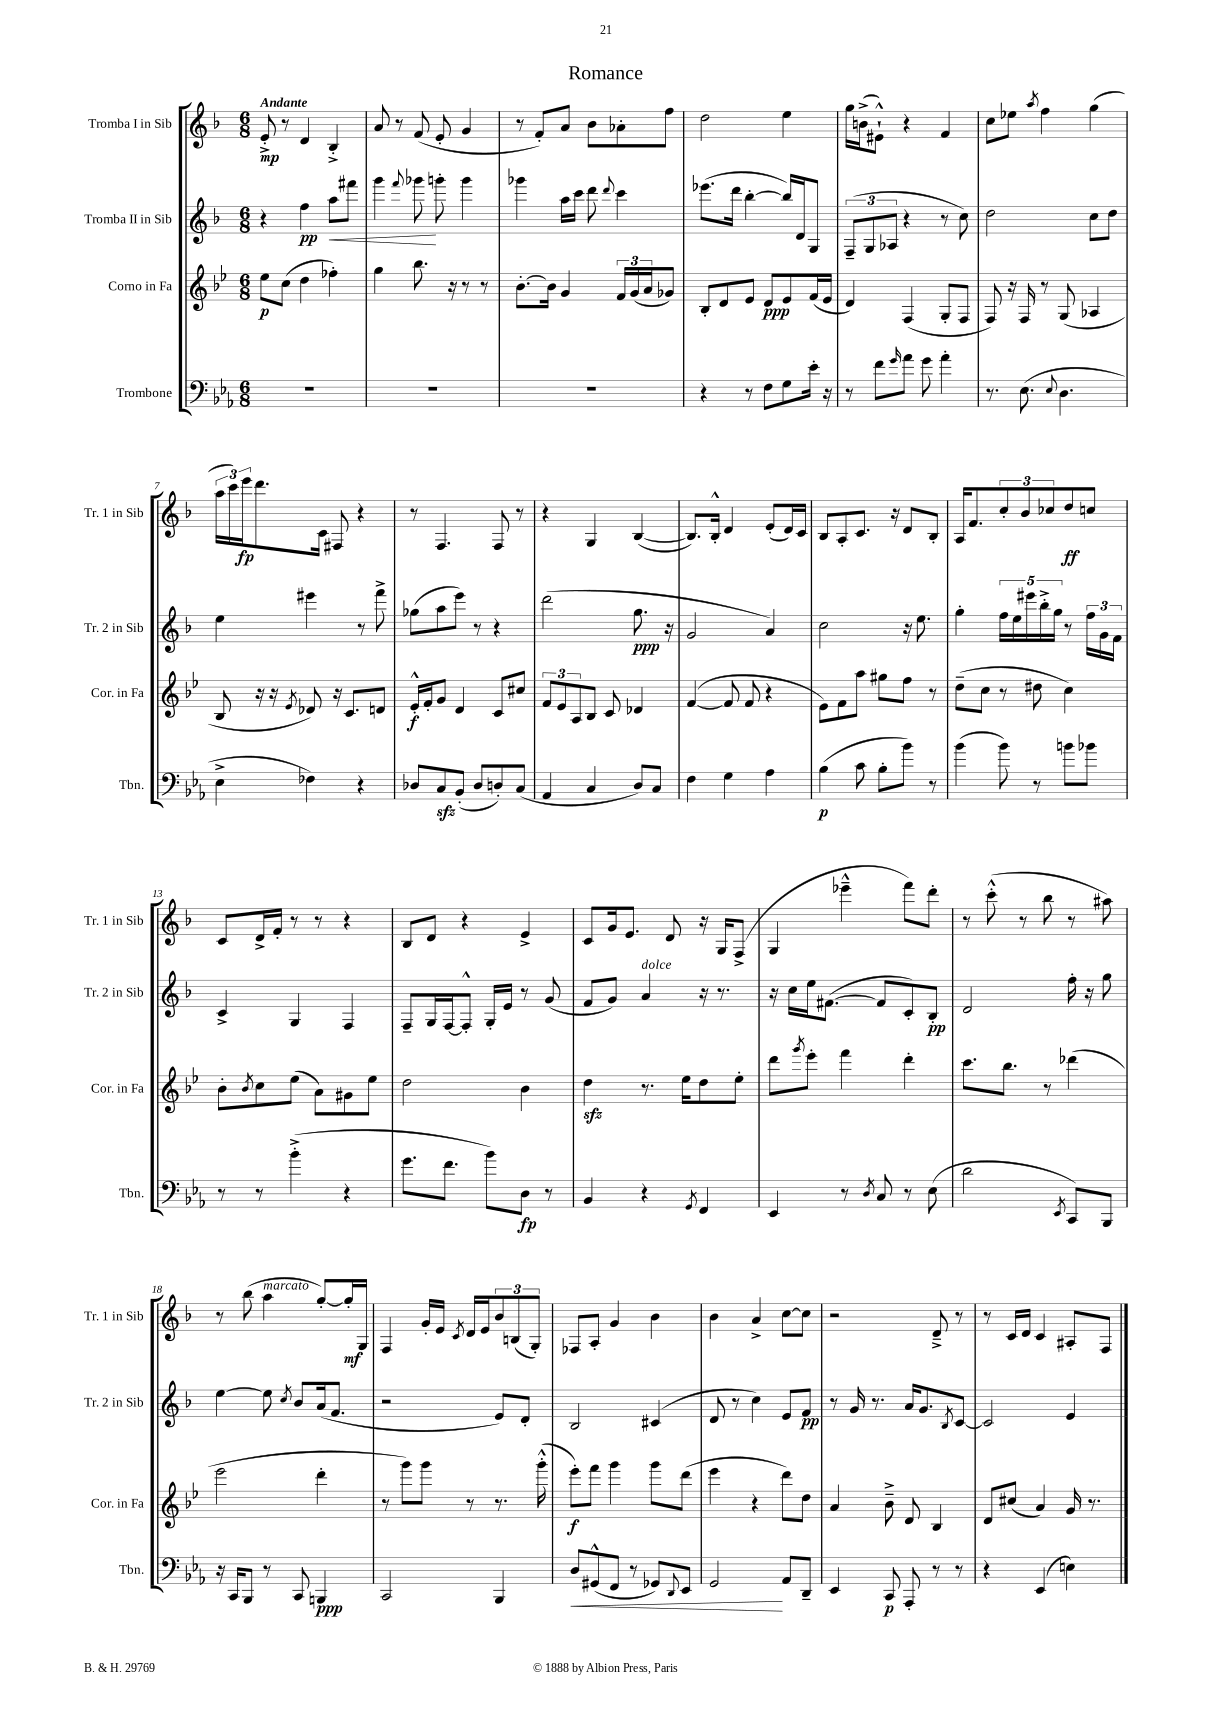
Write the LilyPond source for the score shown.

\header { title = "Romance" }
<<
\new StaffGroup <<
\new Staff = "s0" \with { instrumentName = "Tromba I in Sib" shortInstrumentName = "Tr. 1 in Sib" } {
    \clef treble \key f \major \numericTimeSignature \time 6/8 \tempo "Andante"
    e'8-.->\mp r8 d'4 bes4-.-> |
    a'8 r8 f'8( e'8-. g'4 |
    r8 f'8-.) a'8 bes'8 aes'8-. f''8 |
    d''2 e''4 |
    g''16 b'16->( eis'8-!-^) r4 f'4 |
    c''8 ees''8 \acciaccatura { a''8 } f''4 g''4( |
    \tuplet 3/2 { a''16 c'''16) e'''16\fp } d'''8. c'16 fis8 r4 |
    r8 f4. f8 r8 |
    r4 g4 bes4~( |
    bes8.) bes16-.-^ d'4 e'8-.( d'16) c'16 |
    bes8 a8-. c'8. r16 d'8 bes8-. |
    a16 f'8. \tuplet 3/2 { c''8-. bes'8 ces''8 } d''8\ff c''8 |
    c'8 d'16-> f'16-. r8 r8 r4 |
    bes8 d'8 r4 e'4-> |
    c'8 g'16 e'8. d'8 r16 g16 f8->( |
    g4 ees'''4---^ f'''8) d'''8-. |
    r8 c'''8-.-^( r8 bes''8 r8 ais''8) |
    r8 bes''8( a''4^\markup { \italic "marcato" } g''8~-.) g''16-.\mf g16 |
    f4 g'16-. e'16 \acciaccatura { c'8 } d'16 e'16 \tuplet 3/2 { bes'8 b8( g8-.) } |
    fes8 a8-. g'4 bes'4 |
    bes'4 a'4-> c''8~ c''8 |
    r2 d'8---> r8 |
    r8 c'16 d'16 c'4 ais8-. f8 \bar "|." |
}
\new Staff = "s1" \with { instrumentName = "Tromba II in Sib" shortInstrumentName = "Tr. 2 in Sib" } {
    \clef treble \key f \major \numericTimeSignature \time 6/8
    r4 f''4\pp a''8\< fis'''8 |
    g'''4 \appoggiatura { f'''8 } ges'''8\! g'''8-. g'''4 |
    ges'''4 a''16 c'''16 d'''8 \appoggiatura { d'''8 } c'''4 |
    ees'''8.( d'''16 bes''4~-. bes''16) d'16 g8 |
    \tuplet 3/2 { f8--( g8 aes8 } r4 r8 c''8) |
    d''2 c''8 d''8 |
    e''4 eis'''4 r8 f'''8-> |
    ges''8( a''8 e'''8) r8 r4 |
    d'''2( g''8.\ppp r16 |
    g'2 a'4) |
    c''2 r16 e''8. |
    g''4-. \tuplet 5/4 { f''16 e''16 eis'''16 bes''16-.-> g''16 } r8 \tuplet 3/2 { f''16 g'16 f'16 } |
    c'4-> g4 f4 |
    f8-- g16 f16~ f8-.-^ g16-. e'16 r8 g'8( |
    f'8 g'8) a'4^\markup { \italic "dolce" } r16 r8. |
    r16 c''16 e''16 fis'8.~( fis'8 c'8-.) bes8-.\pp |
    d'2 f''16-. r16 g''8 |
    e''4~ e''8 \acciaccatura { c''8 } bes'8 a'16( f'8. |
    r2 e'8) d'8-. |
    bes2 cis'4( |
    d'8 r8 c''4) e'8 f'8\pp |
    r8 g'16 r8. a'16 g'8. \acciaccatura { bes8 } c'8~ |
    c'2 e'4 \bar "|." |
}
\new Staff = "s2" \with { instrumentName = "Corno in Fa" shortInstrumentName = "Cor. in Fa" } {
    \clef treble \key bes \major \numericTimeSignature \time 6/8
    ees''8\p c''8( d''4 fes''4-.) |
    g''4 bes''8. r16 r8 r8 |
    bes'8.~-. bes'16 g'4 \tuplet 3/2 { f'16 g'16( a'16 } ges'8) |
    bes8-. d'8 ees'8 d'8\ppp ees'8 f'16( ees'16 |
    d'4) f4( g8-. f8 |
    f8) r16 f16 r8 g8( aes4 |
    bes8 r16 r16 \acciaccatura { ees'8 } des'8) r16 c'8. d'8 |
    ees'16-.-^\f f'16-. g'8 d'4 c'8 cis''8 |
    \tuplet 3/2 { f'8 ees'8 a8 } bes8 c'8 des'4 |
    f'4~( f'8 f'8 r4 |
    ees'8) f'8 a''8 gis''8 f''8 r8 |
    d''8--( c''8 r8 dis''8 c''4) |
    bes'8-. \acciaccatura { bes'8 } c''8 ees''8( a'8) gis'8 ees''8 |
    d''2 bes'4 |
    d''4\sfz r8. ees''16 d''8 ees''8-. |
    d'''8 \acciaccatura { g'''8 } ees'''8-. f'''4 d'''4-. |
    c'''8. bes''8. r8 des'''4( |
    ees'''2 d'''4-. |
    r8 g'''8) g'''8 r8 r8. g'''16-.-^( |
    ees'''8-.\f) f'''8 g'''4 g'''8 d'''8( |
    ees'''4 r4 d'''8) d''8 |
    a'4 bes'8---> d'8 bes4 |
    d'8 cis''8( a'4) g'16 r8. \bar "|." |
}
\new Staff = "s3" \with { instrumentName = "Trombone" shortInstrumentName = "Tbn." } {
    \clef bass \key ees \major \numericTimeSignature \time 6/8
    R2. |
    R2. |
    R2. |
    r4 r8 f8 g8 ees'16-. r16 |
    r8 f'8 \grace { g'16 } aes'8 g'8 aes'4-. |
    r8. ees8.( \appoggiatura { ees8 } d4. |
    ees4-> fes4) r4 |
    des8 c8\sfz bes,8-.( des8 d8-.) c8( |
    aes,4 c4 d8) c8 |
    f4 g4 aes4 |
    bes4\p( c'8 bes8-. bes'8) r8 |
    bes'4( bes'8) r8 b'8 bes'8 |
    r8 r8 bes'4-.->( r4 |
    g'8. f'8. bes'8) d8\fp r8 |
    bes,4 r4 \acciaccatura { g,8 } f,4 |
    ees,4 r8 \acciaccatura { d8 } c8 r8 ees8( |
    d'2 \acciaccatura { ees,8 } c,8) bes,,8 |
    r16 c,16 bes,,8 r8 c,8 b,,4\ppp |
    c,2 bes,,4 |
    d8\< gis,8-^( f,8 r8 ges,8) \appoggiatura { d,8 } ees,8 |
    g,2\! aes,8 d,8-- |
    ees,4 c,8\p aes,,8-. r8 r8 |
    r4 ees,4( e4) \bar "|." |
}
>>
>>
